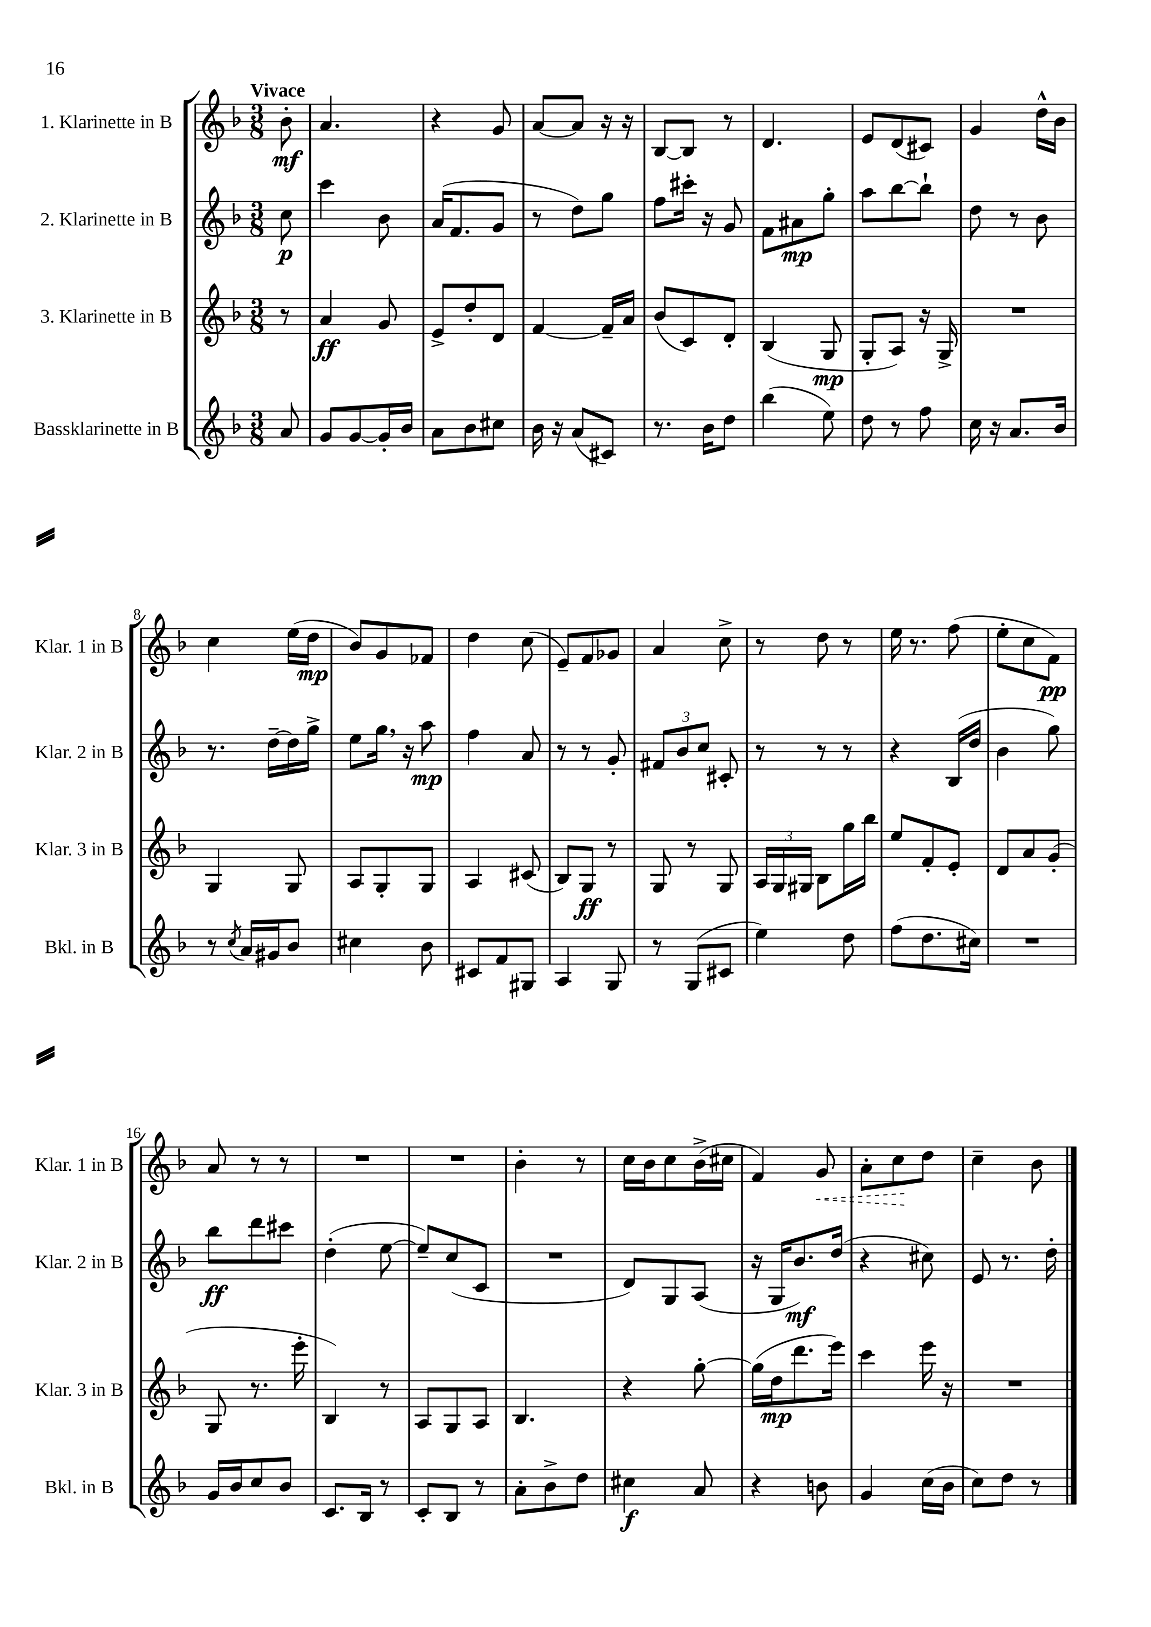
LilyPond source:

<<
\new StaffGroup <<
\new Staff = "s0" \with { instrumentName = "1. Klarinette in B" shortInstrumentName = "Klar. 1 in B" } {
    \clef treble \key f \major \numericTimeSignature \time 3/8 \partial 8 \tempo "Vivace"
    \autoBeamOff bes'8-.\mf |
    a'4. |
    r4 g'8 |
    a'8[~ a'8] r16 r16 |
    bes8[~ bes8] r8 |
    d'4. |
    e'8[ d'8( cis'8]) |
    g'4 d''16[-^ bes'16] |
    c''4 e''16[( d''16]\mp |
    bes'8[) g'8 fes'8] |
    d''4 c''8( |
    e'8[--) f'8 ges'8] |
    a'4 c''8-> |
    r8 d''8 r8 |
    e''16 r8. f''8( |
    e''8[-. c''8 f'8]\pp) |
    a'8 r8 r8 |
    R4. |
    R4. |
    bes'4-. r8 |
    c''16[ bes'16 c''8 bes'16->( cis''16] |
    f'4) \once \override Hairpin.style = #'dashed-line g'8\< |
    a'8[-. c''8\! d''8] |
    c''4-- bes'8 \bar "|." |
}
\new Staff = "s1" \with { instrumentName = "2. Klarinette in B" shortInstrumentName = "Klar. 2 in B" } {
    \clef treble \key f \major \numericTimeSignature \time 3/8 \partial 8
    \autoBeamOff c''8\p |
    c'''4 bes'8 |
    a'16[( f'8. g'8] |
    r8 d''8[) g''8] |
    f''8[ cis'''16]-. r16 g'8 |
    f'8[ ais'8\mp g''8]-. |
    a''8[ bes''8~ bes''8]-! |
    d''8 r8 bes'8 |
    r8. d''16[~-- d''16 g''16]-> |
    e''8[ g''16] \breathe r16 a''8\mp |
    f''4 a'8 |
    r8 r8 g'8-. |
    \tuplet 3/2 { fis'8[ bes'8 c''8] } cis'8-. |
    r8 r8 r8 |
    r4 bes16[( d''16] |
    bes'4 g''8) |
    bes''8[\ff d'''8 cis'''8] |
    d''4-.( e''8~ |
    e''8[--) c''8( c'8] |
    R4. |
    d'8[) g8 a8]( |
    r16 g16[ bes'8.\mf) d''16]( |
    r4 cis''8) |
    e'8 r8. d''16-. \bar "|." |
}
\new Staff = "s2" \with { instrumentName = "3. Klarinette in B" shortInstrumentName = "Klar. 3 in B" } {
    \clef treble \key f \major \numericTimeSignature \time 3/8 \partial 8
    \autoBeamOff r8 |
    a'4\ff g'8 |
    e'8[-> d''8-. d'8] |
    f'4~ f'16[-- a'16] |
    bes'8[( c'8) d'8]-. |
    bes4( g8\mp |
    g8[-. a8]) r16 g16-> |
    R4. |
    g4 g8 |
    a8[ g8-. g8] |
    a4 cis'8( |
    bes8[) g8]\ff r8 |
    g8 r8 g8 |
    \tuplet 3/2 { a16[ g16 gis16] } bes8[ g''16 bes''16] |
    e''8[ f'8-. e'8]-. |
    d'8[ a'8 g'8]-.( |
    g8 r8. e'''16-. |
    bes4) r8 |
    a8[ g8 a8] |
    bes4. |
    r4 g''8~-. |
    g''16[( d''16\mp d'''8. e'''16]) |
    c'''4 e'''16 r16 |
    R4. \bar "|." |
}
\new Staff = "s3" \with { instrumentName = "Bassklarinette in B" shortInstrumentName = "Bkl. in B" } {
    \clef treble \key f \major \numericTimeSignature \time 3/8 \partial 8
    \autoBeamOff a'8 |
    g'8[ g'8~ g'16-. bes'16] |
    a'8[ bes'8 cis''8] |
    bes'16 r16 a'8[( cis'8]) |
    r8. bes'16[ d''8] |
    bes''4( e''8) |
    d''8 r8 f''8 |
    c''16 r16 a'8.[ bes'16] |
    r8 \acciaccatura { c''8 } a'16[ gis'16 bes'8] |
    cis''4 bes'8 |
    cis'8[ f'8 gis8] |
    a4 g8 |
    r8 g8[( cis'8] |
    e''4) d''8 |
    f''8[( d''8. cis''16]) |
    R4. |
    g'16[ bes'16 c''8 bes'8] |
    c'8.[ bes16] r8 |
    c'8[-. bes8] r8 |
    a'8[-. bes'8-> d''8] |
    cis''4\f a'8 |
    r4 b'8 |
    g'4 c''16[( bes'16] |
    c''8[) d''8] r8 \bar "|." |
}
>>
>>
